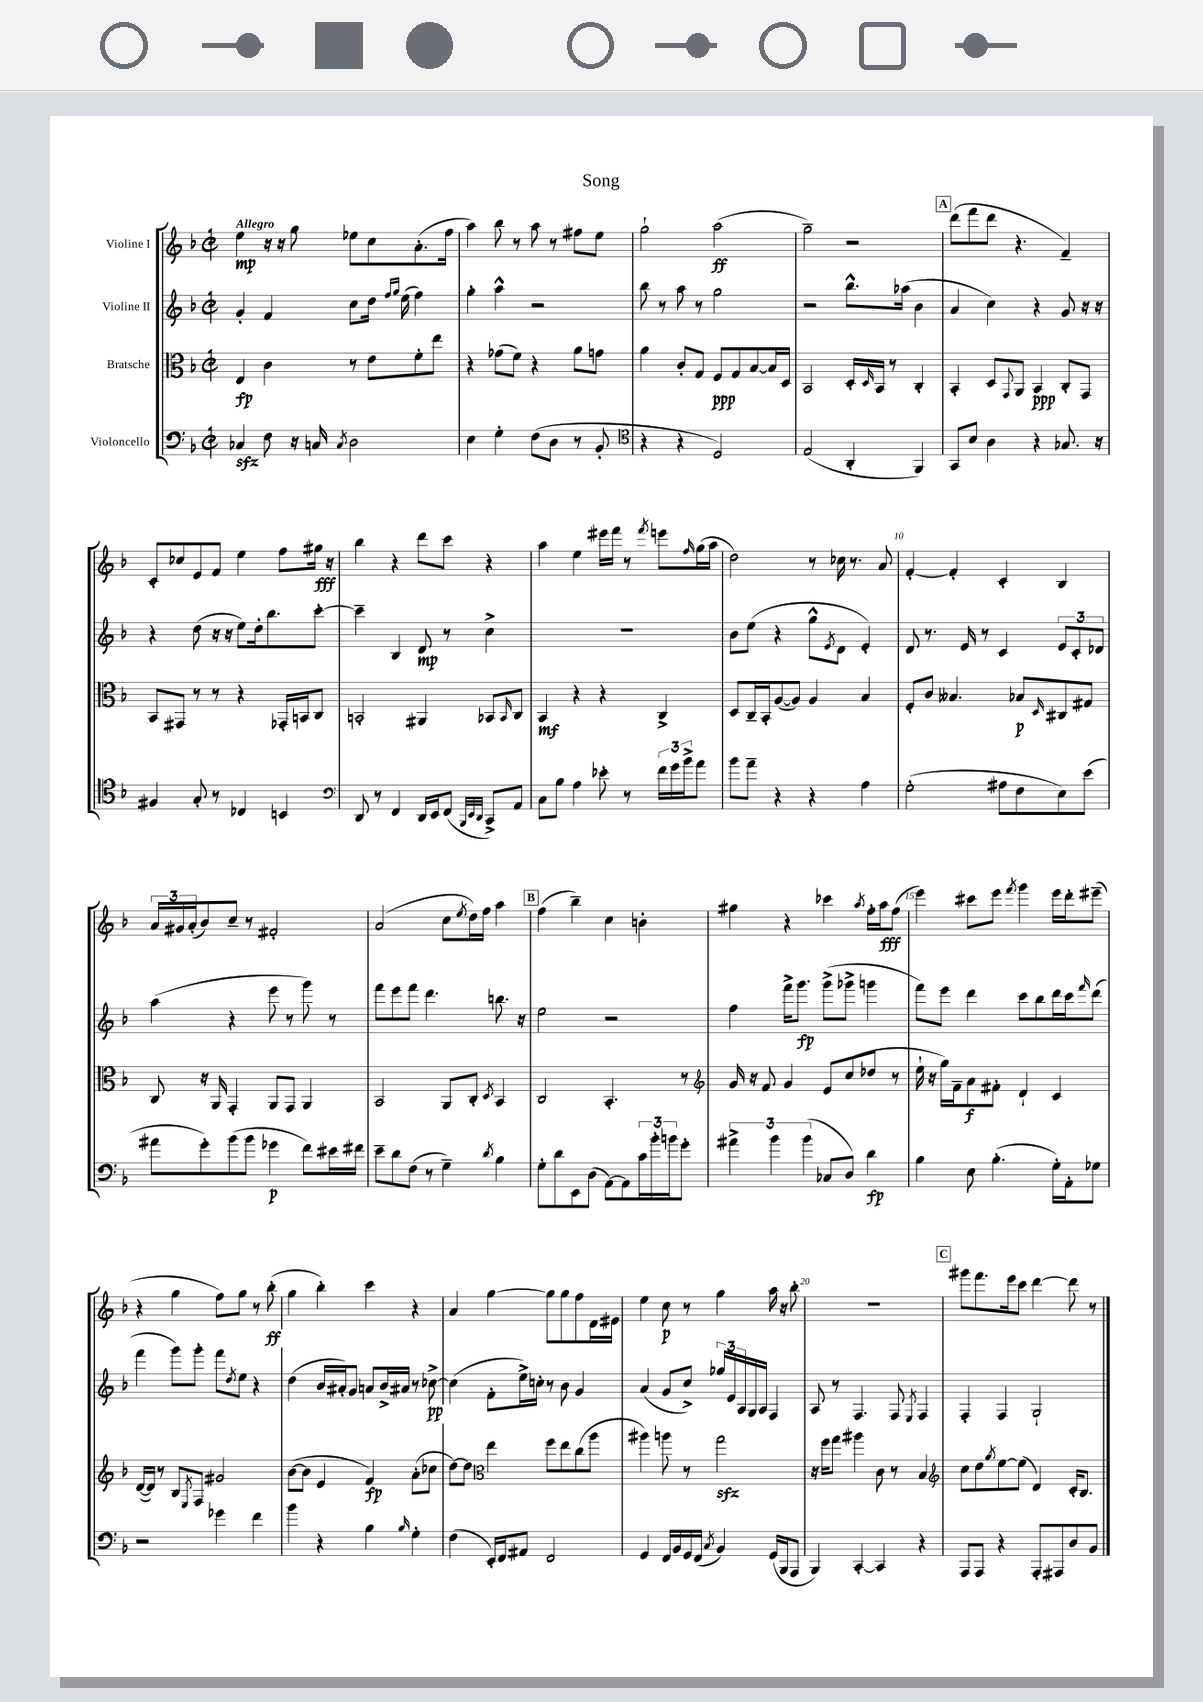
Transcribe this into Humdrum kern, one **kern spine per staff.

**kern	**kern	**kern	**kern
*staff4	*staff3	*staff2	*staff1
*clefF4	*clefC3	*clefG2	*clefG2
*k[b-]	*k[b-]	*k[b-]	*k[b-]
*M2/2	*M2/2	*M2/2	*M2/2
*met(c|)	*met(c|)	*met(c|)	*met(c|)
4C-	4E	4g'	4ee
8F	4c	4f	16r
.	.	.	16r
16r	.	.	8gg
16C	.	.	.
8qC	.	.	.
2D	8r	8cc	8ee-
.	8e	16dd	8cc
.	.	16qqff	.
.	.	16qqgg	.
.	.	(16ee	.
.	8f'	4ff)	(8.a'
.	8ee	.	.
.	.	.	16ff
=	=	=	=
4E	4r	4gg'	4aa)
4G'	(8g-	4aa^^	8bb-
.	8f)	.	8r
(8F	4r	2r	8aa
8D	.	.	8r
8r	8a	.	8ff#
8BB-'	8g	.	8ee
=	=	=	=
*clefC4	*	*	*
4r	4a	8bb-	2gg`
.	.	8r	.
4r	8c'	8aa	.
.	8G	8r	.
2D)	8F	2gg	(2aa
.	8G	.	.
.	[8B-	.	.
.	16B-]	.	.
.	16D	.	.
=	=	=	=
(2E	2BB-	2r	2gg~)
4AA'	16D'	8.bb-^^	2r
.	16qqD	.	.
.	16BB-	.	.
.	8r	.	.
.	.	(16aa-	.
4FF)	4C'	4b-	.
=	=	=	=
8GG	4BB-'	4a	(8ddd
8B-	.	.	8fff
4A	8D	4cc)	8ddd
.	8qqGG	.	.
.	8AA	.	4.r
4r	4BB-	4r	.
8.G-	8C'	8g	4f~)
.	8GG	16r	.
16r	.	16r	.
=	=	=	=
4F#	8BB-	4r	8c'
.	8GG#	.	8cc-
8G'	8r	(8dd	8e
8r	8r	16r	8f
.	.	16r	.
4C-	4r	8ee)	4ee
.	.	16dd'	.
.	.	8.bb-	.
4BB	16GG-'	.	8ff
.	16BB	.	.
.	8C	[8ccc'	16gg#
.	.	.	16r
=	=	=	=
*clefF4	*	*	*
8DD	2BB'	4ccc~]	4bb-
8r	.	.	.
4FF	.	4B-	4r
16DD	4AA#	8d	8ddd
16EE	.	.	.
(8FF	.	8r	8ccc
32qqBBB-	.	.	.
32qqEE	.	.	.
32qqDD	.	.	.
8CC^)	8BB-	4cc^	4r
.	16qqBB-	.	.
8AA	8C	.	.
=	=	=	=
8C	4BB-	1r	4aa
8B-	.	.	.
4A	4r	.	4ee
8e-'	4r	.	16eee#
.	.	.	16fff
8r	.	.	8r
.	.	.	8qfff
24f	4C^	.	8eee
24g	.	.	.
24b-^	.	.	.
.	.	.	16qqff
8a	.	.	(16gg
.	.	.	16aa
=	=	=	=
8b-	8D	8b-	2dd)
8a~	16C~	(8ee	.
.	16BB-'	.	.
4r	([8A	4r	.
.	8A])	.	.
4r	4A	8gg^^	8r
.	.	8qe	.
.	.	8d	16cc-
.	.	.	8.r
4A	4B-	4e')	.
.	.	.	8a
=	=	=	=
(2G'	8F'	8d	[4f'
.	8c	8.r	.
.	4.B--	.	4f']
.	.	16e	.
.	.	8r	.
8A#	.	4c	4c'
8F	8B-	.	.
.	16qqD	.	.
8E)	8C#	12e	4B-
.	.	12c'	.
(8e	8G#	.	.
.	.	12d-	.
=	=	=	=
8a#	8C	(4aa	24a
.	.	.	24g#
.	.	.	(24a'
8g')	16r	.	8b-)
.	16AA	.	.
(8b-	4GG'	4r	8cc~
8b-	.	.	8r
4g-	8AA	8eee	2f#'
.	8GG	8r	.
8f)	4AA	8ggg)	.
16e#	.	8r	.
16f#	.	.	.
=	=	=	=
8e~	2BB-	8fff	(2a
8d	.	8eee	.
(8F	.	8fff	.
8r	.	4.ddd	.
4G~)	8AA	.	8cc
.	.	.	8qee
.	8C'	.	16dd)
.	.	.	16ff
8qd	8qD	.	.
4B-	4BB-	8.bb	4aa
.	.	16r	.
=	=	=	=
8G'	2C	2ee	(4ff
8d	.	.	.
8EE	.	.	4bb-~)
(8D	.	.	.
[8AA)	4.BB-'	2r	4cc
8AA]	.	.	.
24c	.	.	4b'
24b-'	.	.	.
24b	.	.	.
8g'	8r	.	.
=	=	=	=
*	*clefG2	*	*
6a#^	16g	4ff	4gg#
.	16r	.	.
.	8f	.	.
6b-	.	.	.
.	4g	16fff^	4r
.	.	8.ggg	.
(6b-	.	.	.
8C-	8e	(8ggg^	4ccc-
8D)	(8cc	8ggg-^	.
.	.	.	8qaa
4d	8dd-	4ggg	16ff'
.	.	.	16aa
.	8r	.	(8ff
=	=	=	=
4B-	16ee`	8fff)	4eee)
.	16r	.	.
.	16gg)	8eee	.
.	16f~	.	.
8E	8a	4ddd	8ccc#
(4.B-'	8f#'	.	8eee
.	.	.	8qfff
.	4d`	8ccc	4ggg
.	.	8bb-	.
16G')	4c	16ddd	16eee
16AA'	.	16ccc	16ddd'
.	.	16qqfff	.
8G-	.	(8ddd	(8eee#~
=	=	=	=
2r	([16d	4fff	4r
.	16d])	.	.
.	8r	.	.
.	8B-	8ggg)	4gg
.	8qE	.	.
.	8F	8ggg'	.
4g-	2g#	8fff	8ff)
.	.	8qdd	.
.	.	8ee	8gg
4f	.	4r	8r
.	.	.	(8bb-'
=	=	=	=
4b-	([8b-	(4dd	4gg
.	8b-]	.	.
4r	4e	16b-	4bb-')
.	.	16a#')	.
.	.	8g	.
4B-	4f)	8a	4ccc
.	.	16b-^	.
.	.	16a#	.
16qqB-	.	.	.
4G'	(8a'	8r	4r
.	8cc-	[8cc-^	.
=	=	=	=
(4F	[8dd)	(4cc-]	4a
.	8dd]	.	.
*	*clefC3	*	*
16EE')	4ee	8f'	[4gg
16FF	.	.	.
8AA#	.	16ee^)	.
.	.	16cc'	.
2FF	8ff	8r	8gg]
.	8ee	8b-	8gg
.	(8cc	4g	8ff
.	8aa	.	16d
.	.	.	16e#
=	=	=	=
4GG	4aa#)	(4a	4ee
16FF	8aa	8g	8cc
16BB-	.	.	.
16GG	8r	8cc^)	8r
(16FF	.	.	.
8qC	.	.	.
4BB-)	2gg	24gg-	4gg
.	.	24e	.
.	.	24A	.
.	.	16G	.
.	.	16A	.
(16GG	.	4F	16aa
16BBB-	.	.	16r
8AAA	.	.	8bb-'
=	=	=	=
4BBB-)	16r	8A	1r
.	16ff	.	.
.	8gg	8r	.
[4CC'	4aa#	4.F	.
4CC]	8c	.	.
.	8r	8F	.
.	.	8qE	.
4r	4B-	4F	.
=	=	=	=
*	*clefG2	*	*
8AAA	8cc	4F'	8ggg#
8AAA	8dd	.	8.fff
.	8qgg	.	.
4r	[8ee	4F	.
.	.	.	16eee
.	(8ee]	.	8ccc
8AAA'	4d)	2G`	[4ddd
8AAA#	.	.	.
8D	16c'	.	8ddd]
.	8.B-	.	.
8BB-	.	.	8r
==	==	==	==
*-	*-	*-	*-
